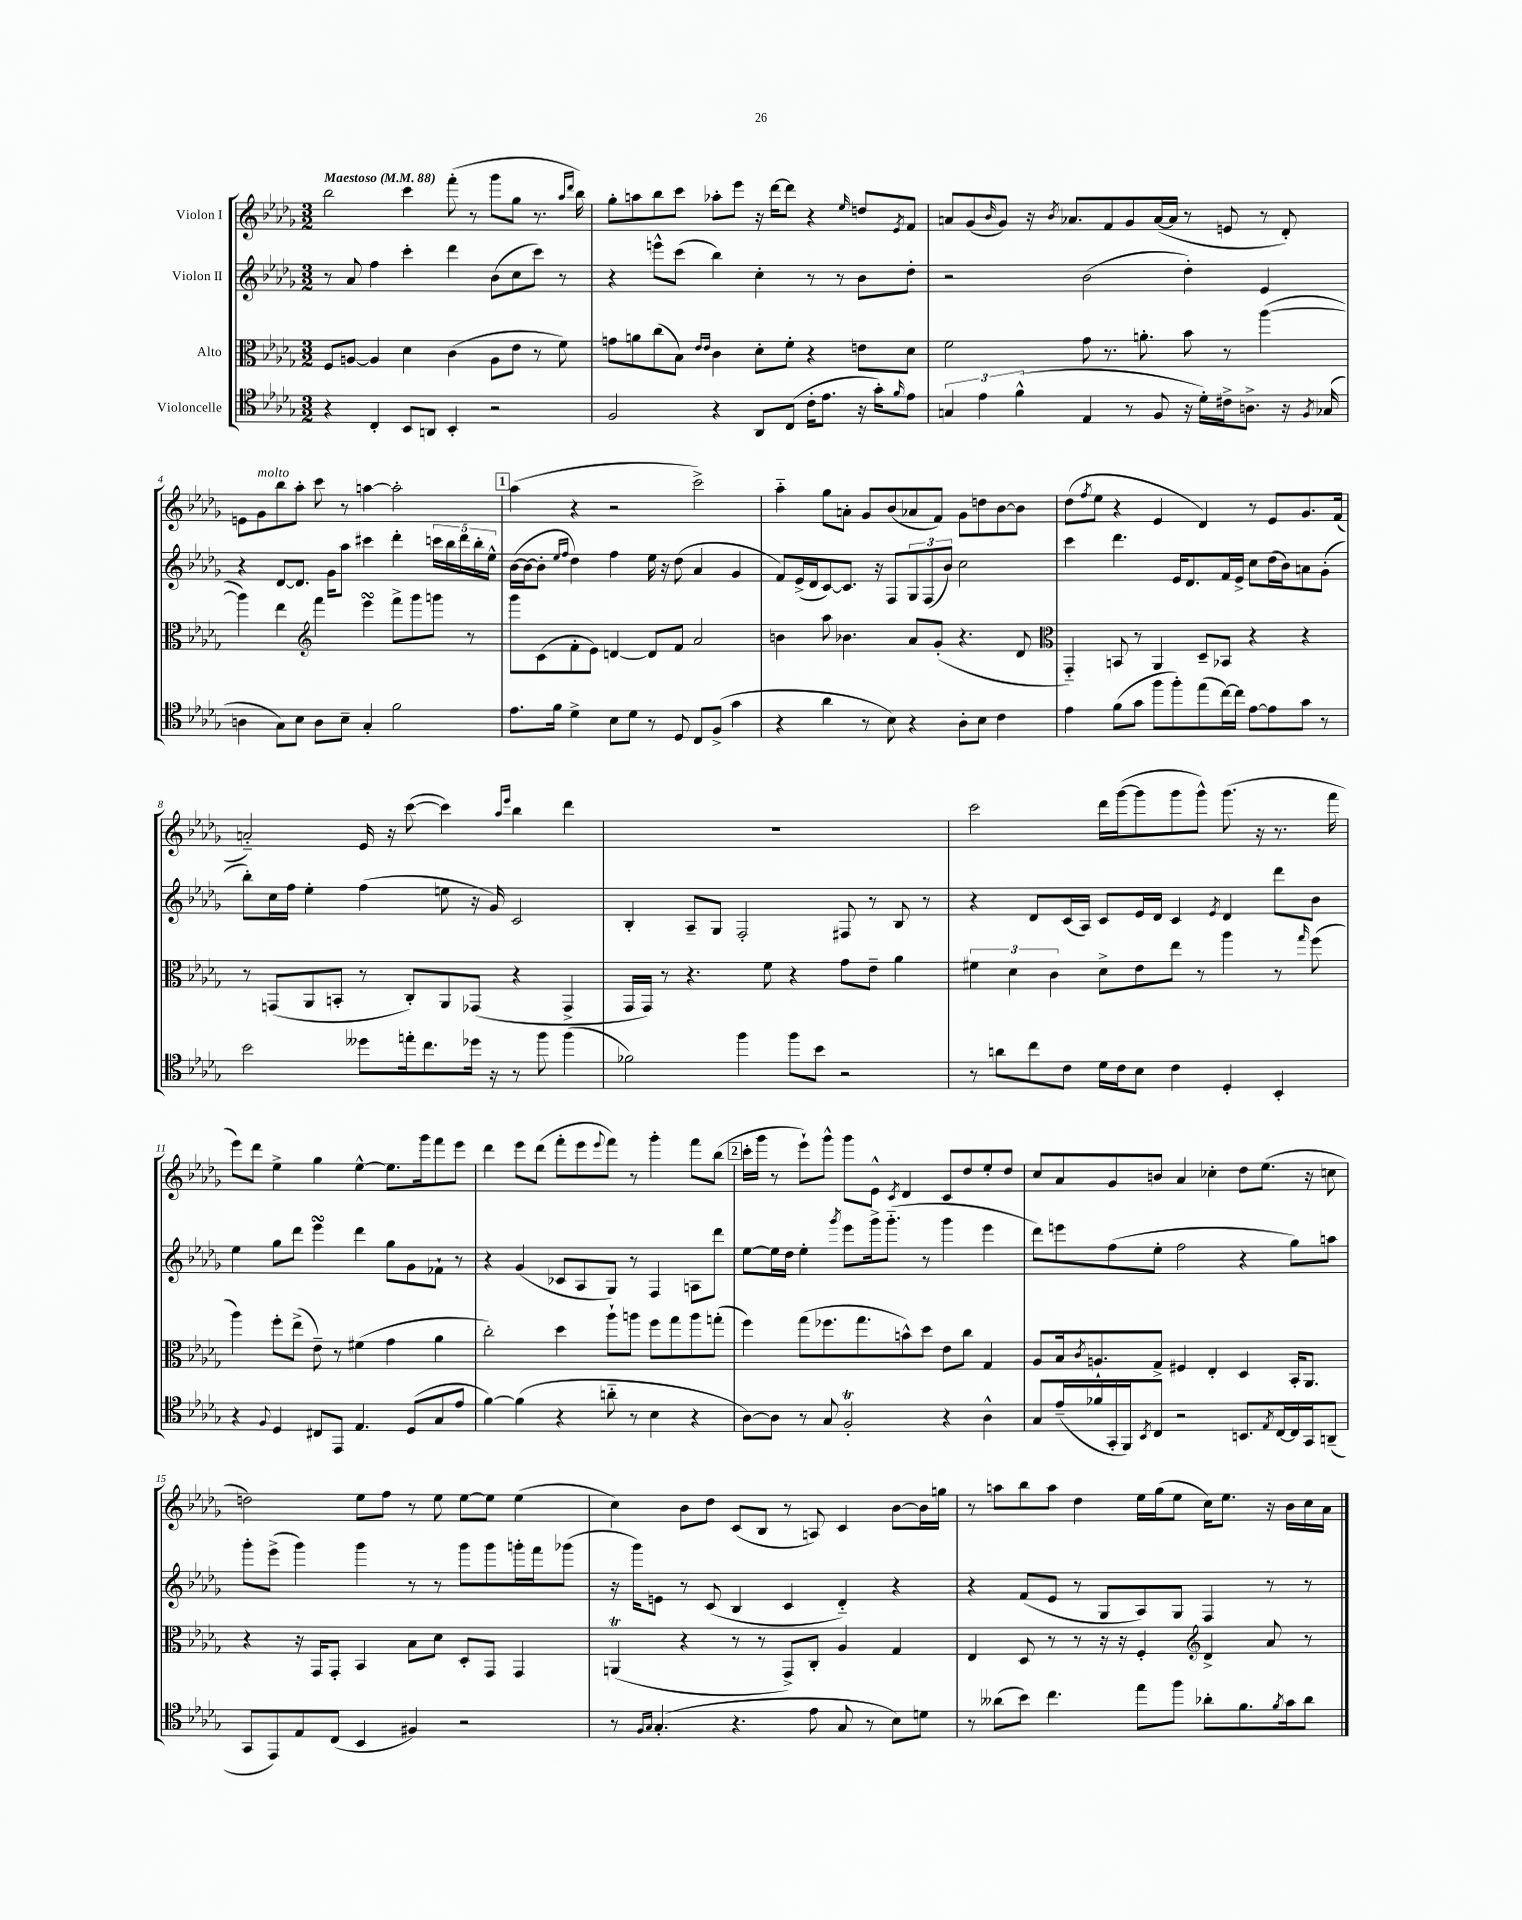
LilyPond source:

<<
\new StaffGroup <<
\new Staff = "s0" \with { instrumentName = "Violon I" } {
    \clef treble \key des \major \numericTimeSignature \time 3/2 \tempo "Maestoso" 4 = 88
    bes''2 c'''4 f'''8-.( r8 ges'''8 ges''8 r8. \grace { aes''16 des'''16 } bes''16) |
    ges''8-. a''8 bes''8 c'''8 aes''8-. ees'''8 r16 des'''16~ des'''8 r4 \grace { ees''16 } d''8 \acciaccatura { ees'8 } f'8 |
    a'8 ges'8( \grace { bes'16 } ges'8) r16 \acciaccatura { bes'8 } aes'8. f'8 ges'8 aes'16~( aes'16 r8 e'8 r8 des'8-.) |
    e'8 ges'8^\markup { \italic "molto" } bes''8 aes''8-. c'''8 r8 a''4~ a''2-. |
    \mark \markup { \box "1" } aes''4( r4 r2 c'''2->) |
    aes''4-_ ges''8 a'8-. ges'8 bes'8( aes'8 f'8) ges'8 d''8 bes'8~ bes'8 |
    des''8( \acciaccatura { f''8 } ees''8 r4 ees'4 des'4) r8 ees'8 ges'8. f'16( |
    a'2-_) ees'16 r16 c'''8~( c'''4) \grace { aes''16 ees'''16 } bes''4 des'''4 |
    R1. |
    c'''2 des'''16 ges'''16~( ges'''8 ges'''8 ges'''8-^) ges'''8.( r16 r8. f'''16 |
    ees'''8) des'''8 ees''4-> ges''4 ees''4~-^ ees''8. ges'''16 f'''8 ees'''8 |
    des'''4 ees'''8 des'''8( f'''8-. ees'''8 \appoggiatura { ees'''8 } f'''8) r8 ges'''4-. f'''8 bes''8( |
    \mark \markup { \box "2" } c'''16-. ges'''16 r8 ees'''8-!) ges'''8-^ ges'''8 ees'8-^ \acciaccatura { c'8 } des'4 c'8 des''8 ees''8-. des''8 |
    c''8 aes'8 ges'8 b'8 aes'4 ces''4-. des''8 ees''8.( r16 c''8 |
    d''2) ees''8 f''8 r8 ees''8 ees''8~ ees''8 ees''4( |
    c''4) bes'8 des''8 c'8( bes8 r8 a8) c'4 bes'8~ bes'16 g''16 |
    r8 a''8 bes''8 a''8 des''4 ees''16 ges''16( ees''8 c''16) ees''8. r16 bes'16 c''16 aes'16 \bar "|." |
}
\new Staff = "s1" \with { instrumentName = "Violon II" } {
    \clef treble \key des \major \numericTimeSignature \time 3/2
    r8 aes'8 f''4 c'''4-. des'''4 bes'8( c''8 c'''8) r8 |
    r4 e'''8-^ c'''8( bes''4) c''4-. r8 r8 bes'8 des''8-. |
    r2 bes'2( des''4-.) ees'4 |
    r4 des'8~ des'8. ges'16 aes''8 cis'''4 des'''4-. \tuplet 5/4 { c'''16 bes''16 des'''16 bes''16-. ees''16-^ } |
    \mark \markup { \box "1" } bes'16~( bes'16~ bes'8-. \grace { ees''16 f''16 } des''4) f''4 ees''16 r16 des''8( aes'4 ges'4 |
    f'8) ees'16->( des'16 c'8~) c'8. r16 f8 \tuplet 3/2 { ges8 f8( bes'8) } c''2 |
    c'''4 des'''4. ees'16 des'8. f'16 ees'16-> c''8 des''16( bes'16) a'8 ges'8-.( |
    bes''8-.) c''16 f''16 ees''4-. f''4( e''8 r16 ges'16) c'2 |
    bes4-. aes8-- ges8 f2-. fis8 r8 bes8 r8 |
    r4 des'8 c'16( aes16) c'8 ees'16 des'16 c'4 \acciaccatura { ees'8 } des'4 des'''8 bes'8 |
    ees''4 ges''8 des'''8 ees'''4\turn des'''4 ges''8 ges'8 fes'8-! r8 |
    r4 ges'4( ces'8 aes8 ges8) r8 f4 a8 des'''8 |
    \mark \markup { \box "2" } ees''8~ ees''16 des''16 ees''4-. \acciaccatura { ges'''8 } ees'''8 ges'''16-> ges'''8.-_( r8 ges'''4 ees'''4 |
    des'''8) e'''8 f''8( ees''8-. f''2 r4 ges''8) a''8 |
    ges'''8-. ees'''8->( ges'''4) ges'''4 r8 r8 ges'''8 ges'''8 g'''16-. f'''16 ges'''8( |
    r16 ges'''16) e'8 r8 c'8( bes4 c'4 des'4-_) r4 |
    r4 f'8( ees'8 r8 ges8 aes8) ges8 f4 r8 r8 \bar "|." |
}
\new Staff = "s2" \with { instrumentName = "Alto" } {
    \clef alto \key des \major \numericTimeSignature \time 3/2
    f8 a8~ a4 des'4 c'4( a8 ees'8 r8 f'8) |
    g'8 a'8 c''8( bes8) \grace { ees'16 ees'16 } c'4 des'8-. f'8-. r4 e'8 des'8 |
    f'2 ges'8 r8. a'8.-. bes'8 r8 aes''4~( |
    aes''4) ees''4 \clef treble f'''4 ees'''4\turn f'''8-> ges'''8 g'''8 r8 |
    \mark \markup { \box "1" } ges'''8 c'8( f'8-. ees'8) d'4~ d'8 f'8 aes'2 |
    b'4 aes''8 bes'4. aes'8 ges'8-.( r4. des'8 |
    \clef alto ges,4-_) b,8 r8 aes,4 des8-- bes,8 r4 r4 |
    r8 g,8( aes,8 b,8-. r8 c8-.) aes,8 ges,8( r4 ges,4-> |
    ges,16 ges,16) r8 r4. f'8 r4 ges'8 ees'8-- aes'4 |
    \tuplet 3/2 { fis'4 des'4 c'4 } des'8-> ees'8 ees''8 r8 aes''4 r8 \grace { ges''16 } f''8( |
    aes''4) f''8-. ees''8->( ees'8--) r8 fis'4( ges'4 aes'4 |
    c''2-.) des''4 aes''8-! a''8 f''8 ges''8 a''8 g''8-.( |
    \mark \markup { \box "2" } f''4) ges''8( fes''8. ges''8. b'8-^) des''8 ees'8 c''8 ges4 |
    aes8 bes16 \acciaccatura { c'8 } a8.-! ges8-> fis4 ees4-. des4 bes,16-. aes,8. |
    r4 r16 ges,16 ges,8-. bes,4 bes8 des'8 des8-. ges,8 ges,4 |
    a,4\trill( r4 r8 r8 ges,8->) c8-. aes4 ges4 |
    ees4 des8 r8 r8 r16 r16 f4-. \clef treble des'4-> aes'8 r8 \bar "|." |
}
\new Staff = "s3" \with { instrumentName = "Violoncelle" } {
    \clef tenor \key des \major \numericTimeSignature \time 3/2
    r4 c4-. bes,8 a,8 bes,4-. r2 |
    f2 r4 aes,8 c8( c'16-. ees'8. r16 ges'16-.) \grace { f'16 } ees'8 |
    \tuplet 3/2 { g4 ees'4 f'4-^( } ees4 r8 f8 r16 des'16-.) cis'16-> a8.-> r16 \acciaccatura { f8 } ges16( |
    a4 ges8) bes8 a8 bes8-- ges4-. f'2 |
    \mark \markup { \box "1" } ees'8. f'16 des'4-> bes8 des'8 r8 des8 c8 f8->( ges'4 |
    r4 aes'4 r8 bes8) r4 aes8-. bes8 c'4 |
    ees'4 f'8( ges'8 f''8 f''8-.) ees''8( c''16~) c''16 ees'8~ ees'8 ges'8 r8 |
    bes'2 deses''8 e''16-. c''8. des''16 r16 r8 f''8 f''4( |
    fes'2) f''4 f''8 bes'8 r2 |
    r8 a'8 c''8 c'8 des'16 c'16 bes8 c'4 des4-. bes,4-. |
    r4 \appoggiatura { f8 } des4 cis8 ees,8 ees4. des8( ges8 ees'8 |
    f'4~) f'4( r4 a'8-_ r8 bes4 r4 |
    \mark \markup { \box "2" } aes8~) aes8 r8 ges8 f2-.\trill r4 aes4-^ |
    ges8 ees'16--( fes'16 ges,16-. f,16) \acciaccatura { bes,8 } c8 r2 b,8. \acciaccatura { ees8 } c16~ c16 ges,16 a,8--( |
    ges,8 ees,8) ees8 c8( bes,4 fis4) r2 |
    r8 \grace { f16 ges16 } ges4.-.( r4. ees'8 ges8 r8 bes8) d'8 |
    r8 aeses'8( bes'8) c''4. ees''8 f''8 aes'8-. f'8. \acciaccatura { f'8 } ges'16 aes'8 \bar "|." |
}
>>
>>
